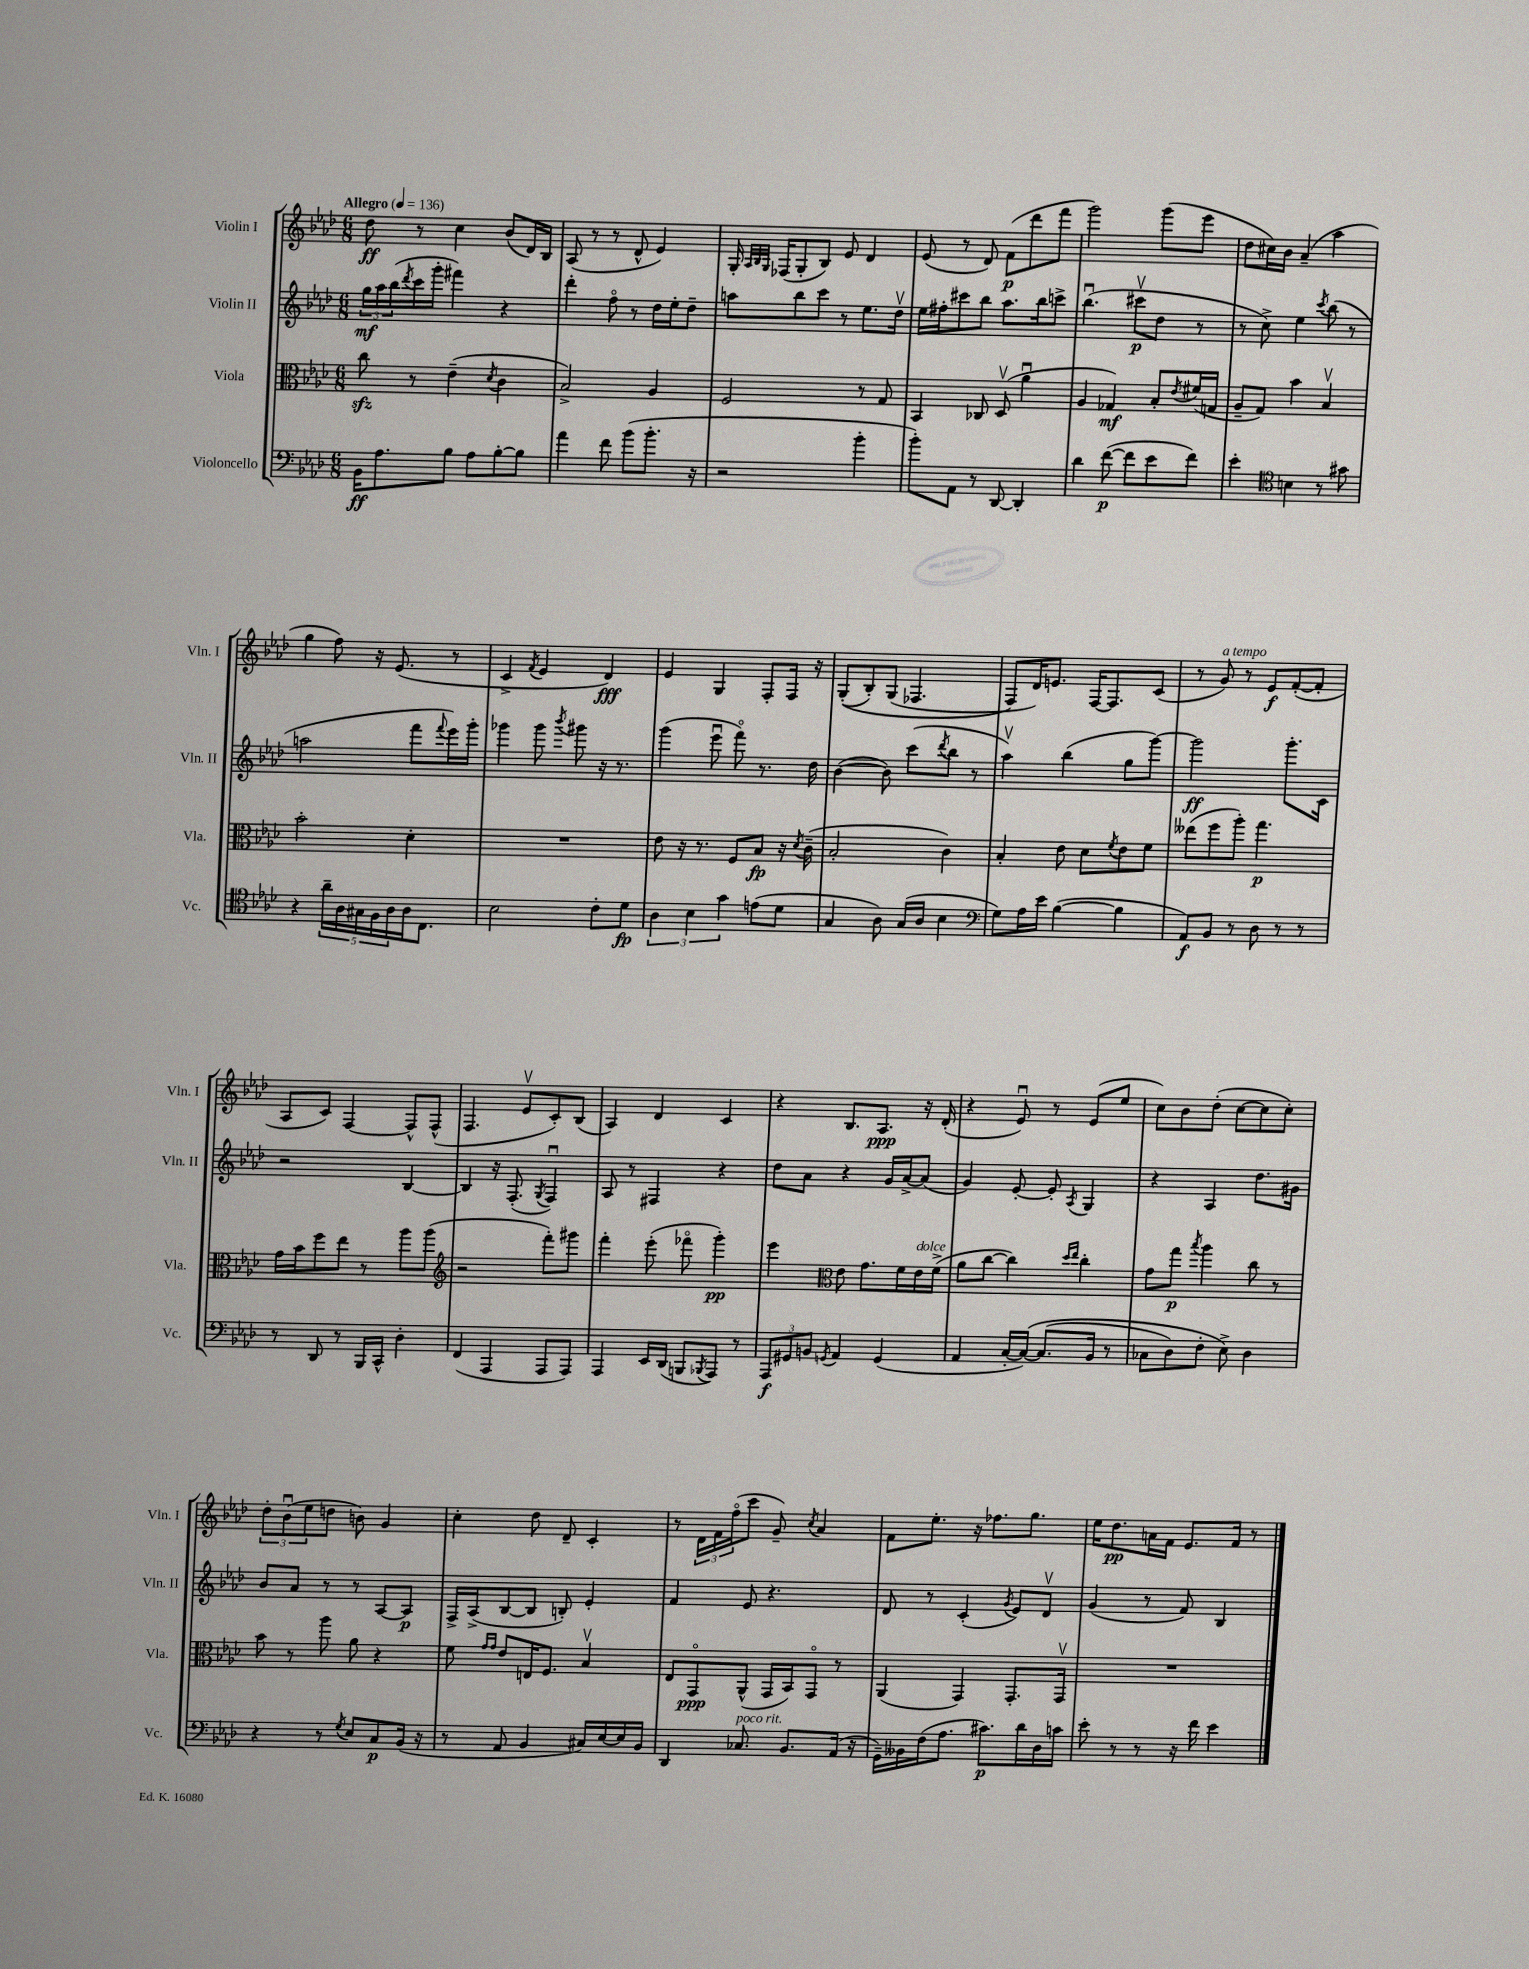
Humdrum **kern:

**kern	**dynam	**kern	**dynam	**kern	**dynam	**kern	**dynam
*part4	*part4	*part3	*part3	*part2	*part2	*part1	*part1
*staff4	*staff4	*staff3	*staff3	*staff2	*staff2	*staff1	*staff1
*I"Violoncello	*	*I"Viola	*	*I"Violin II	*	*I"Violin I	*
*I'Vc.	*	*I'Vla.	*	*I'Vln. II	*	*I'Vln. I	*
*clefF4	*	*clefC3	*	*clefG2	*	*clefG2	*
*k[b-e-a-d-]	*	*k[b-e-a-d-]	*	*k[b-e-a-d-]	*	*k[b-e-a-d-]	*
*M6/8	*	*M6/8	*	*M6/8	*	*M6/8	*
*MM136	*	*MM136	*	*MM136	*	*MM136	*
=1	=1	=1	=1	=1	=1	=1	=1
!	!	!	!	!	!	!LO:TX:a:B:t=Allegro	!
16BB-\KL	ff	8cczz\	.	24gg\LL	mf	8dd-\	ff
.	.	.	.	24aa-\	.	.	.
8.A-\	.	.	.	.	.	.	.
.	.	.	.	(24bb-\	.	.	.
.	.	.	.	8qddd-/	.	.	.
.	.	8r	.	16ccc\	.	8r	.
.	.	.	.	16ggg'\JJ	.	.	.
8B-\J	.	(4e-~\	.	4fff#X\)	.	4cc\	.
8A-\L	.	.	.	.	.	.	.
.	.	8qd-/	.	.	.	.	.
[8B-'\	.	4c\	.	4r	.	(8b-/L	.
8B-\J]	.	.	.	.	.	16d-/L)	.
.	.	.	.	.	.	16B-/JJ	.
=2	=2	=2	=2	=2	=2	=2	=2
4a-\	.	2B-^/)	.	4ddd-'\	.	(8A-/	.
.	.	.	.	.	.	8r	.
8f\	.	.	.	8ff\	.	8r	.
(8b-\L	.	.	.	8r	.	8d-^^/	.
8.b-'\J	.	4A-/	.	16dd-\LL	.	4e-/)	.
.	.	.	.	16ee-'\J	.	.	.
.	.	.	.	8dd-~\J	.	.	.
16r	.	.	.	.	.	.	.
=3	=3	=3	=3	=3	=3	=3	=3
2r	.	2F/	.	8aan\L	.	16G'/	.
.	.	.	.	.	.	32qqA-/LLL	.
.	.	.	.	.	.	32qqB-/	.
.	.	.	.	.	.	32qqG/JJJ	.
.	.	.	.	.	.	(16F-X/KL	.
.	.	.	.	8bb-\	.	8G'/	.
.	.	.	.	8ccc\J	.	8B-/J)	.
.	.	.	.	8r	.	8e-/	.
4b-'\	.	8r	.	8.ee-\L	.	4d-/	.
.	.	8G/	.	.	.	.	.
.	.	.	.	16dd-v\Jk	.	.	.
=4	=4	=4	=4	=4	=4	=4	=4
8b-'\L)	.	4BB-/	.	16ee-\LL	.	(8e-/	.
.	.	.	.	16ff#X'\J	.	.	.
8AA-\J	.	.	.	8ccc#X\	.	8r	.
8r	.	8C-X/	.	8bb-\J	.	8d-/)	.
[8DD-/	.	(8D-v/	.	8.aa-\L	.	(8f\L	p
4DD-'/]	.	4a-u\	.	.	.	8ddd-\	.
.	.	.	.	16bb-\k	.	.	.
.	.	.	.	8cccn^\J	.	8fff\J	.
=5	=5	=5	=5	=5	=5	=5	=5
4d-\	.	4A-/	.	(4.bb-u\	.	2ggg\)	.
([8f\	p	4G-X/)	mf	.	.	.	.
8f\L]	.	.	.	8ccc#Xv\L	p	.	.
8e-\	.	8B-'/L	.	8dd-\J	.	(8ggg\L	.
.	.	8qe-/	.	.	.	.	.
8f\J)	.	(16f#X/L	.	8r	.	8eee-\J	.
.	.	16Gn/JJ	.	.	.	.	.
=6	=6	=6	=6	=6	=6	=6	=6
4e-'\	.	8A-~/L	.	8r	.	8dd-\L	.
.	.	8G/J)	.	8cc^\)	.	16cc#X\L)	.
.	.	.	.	.	.	16b-\JJ	.
*clefC4	*	*	*	*	*	*	*
4Bn\	.	4b-\	.	4ee-\	.	(4a-~/	.
.	.	.	.	8qccc/	.	.	.
8r	.	4B-v/	.	(8bb-\	.	4aa-\	.
8g#X\	.	.	.	8r	.	.	.
!!LO:LB:g=z
=7	=7	=7	=7	=7	=7	=7	=7
4r	.	2b-'\	.	2aan\	.	4gg\	.
20a-~\LL	.	.	.	.	.	8ff\)	.
20A-\	.	.	.	.	.	.	.
20G#X\	.	.	.	.	.	.	.
.	.	.	.	.	.	16r	.
20F\	.	.	.	.	.	.	.
.	.	.	.	.	.	(8.e-/	.
20A-\	.	.	.	.	.	.	.
16A-\J	.	4d-'\	.	8fff\L	.	.	.
8.C\J	.	.	.	.	.	.	.
.	.	.	.	8qqfff/	.	.	.
.	.	.	.	16eee-\L)	.	8r	.
.	.	.	.	16ggg'\JJ	.	.	.
=8	=8	=8	=8	=8	=8	=8	=8
2B-\	.	2.r	.	4ggg-X\	.	4c^/	.
.	.	.	.	.	.	8qf/	.
.	.	.	.	8ggg-\	.	4e-/	.
.	.	.	.	8qbbb-/	.	.	.
.	.	.	.	8ggg#X\	.	.	.
8c'\L	.	.	.	16r	.	4d-/)	fff
.	.	.	.	8.r	.	.	.
8d-\J	fp	.	.	.	.	.	.
=9	=9	=9	=9	=9	=9	=9	=9
6A-\	.	8e-\	.	(4ggg\	.	4e-/	.
.	.	16r	.	.	.	.	.
6B-\	.	.	.	.	.	.	.
.	.	8.r	.	.	.	.	.
.	.	.	.	8eee-u\	.	4G/	.
6g\	.	.	.	.	.	.	.
.	.	8F/L	.	8fff\)	.	.	.
(8en\L	.	8B-/J	fp	8.r	.	8F'/L	.
8d-\J	.	16r	.	.	.	16F/Jk	.
.	.	8qd-/	.	.	.	.	.
.	.	(16c~\	.	16dd-\	.	16r	.
=10	=10	=10	=10	=10	=10	=10	=10
4G/	.	2B-'/	.	([4b-\	.	((8G'/L	.
.	.	.	.	.	.	8B-'/)	.
8A-\)	.	.	.	8b-\])	.	(8G/J	.
(16G/LL	.	.	.	(8ccc\L	.	4.F-X/	.
16A-/JJ	.	.	.	.	.	.	.
.	.	.	.	8qddd-/	.	.	.
4B-\	.	4c\)	.	8bb-\J	.	.	.
.	.	.	.	8r	.	.	.
=11	=11	=11	=11	=11	=11	=11	=11
*clefF4	*	*	*	*	*	*	*
8G\L)	.	4B-'/	.	4aa-v\)	.	8F/L)	.
16A-\L	.	.	.	.	.	16d-/K)	.
16e-\JJ	.	.	.	.	.	8.en/J	.
([4B-\	.	8e-\	.	(4bb-\	.	.	.
.	.	8d-\L	.	.	.	[16F/KL	.
.	.	.	.	.	.	8.F/]	.
.	.	8qf/	.	.	.	.	.
4B-\]	.	8e-\	.	8gg\L	.	.	.
.	.	8f\J	.	[8ggg\J)	.	(8c/J	.
=12	=12	=12	=12	=12	=12	=12	=12
8AA-/L)	f	(8ee--X\L	.	2ggg\]	ff	8r	.
!	!	!	!	!	!	!LO:TX:a:i:t=a tempo	!
8BB-/J	.	8ff\	.	.	.	8g/)	.
8r	.	8aa-'\J)	.	.	.	8r	.
8D-\	.	4.gg\	p	.	.	8e-/L	f
8r	.	.	.	8.ggg'\L	.	([8f'/	.
8r	.	.	.	.	.	8f'/J]	.
.	.	.	.	16c\Jk	.	.	.
!!LO:LB:g=z
=13	=13	=13	=13	=13	=13	=13	=13
8r	.	16g\LL	.	2r	.	8A-/L	.
.	.	16b-\J	.	.	.	.	.
8DD-/	.	8ff\	.	.	.	8c/J)	.
8r	.	8ee-\J	.	.	.	[4F/	.
16BBB-/LL	.	8r	.	.	.	.	.
16CC^^/JJ	.	.	.	.	.	.	.
4D-'\	.	8aa-\L	.	[4B-/	.	8F^^/L]	.
.	.	(8aa-\J	.	.	.	(8F^^/J	.
=14	=14	=14	=14	=14	=14	=14	=14
*	*	*clefG2	*	*	*	*	*
(4FF/	.	2r	.	4B-/]	.	4.F/	.
4AAA-/	.	.	.	16r	.	.	.
.	.	.	.	(8.F'/	.	.	.
.	.	.	.	.	.	8e-v/L	.
.	.	.	.	8qG/	.	.	.
8AAA-/L	.	8fff'\L)	.	4Fu/)	.	8c'/)	.
8AAA-/J)	.	8ggg#X\J	.	.	.	(8B-/J	.
=15	=15	=15	=15	=15	=15	=15	=15
4AAA-/	.	4fff'\	.	8A-/	.	4A-/)	.
.	.	.	.	8r	.	.	.
16EE-/LL	.	(8eee-'\	.	4F#X/	.	4d-/	.
(16DD-/JJ	.	.	.	.	.	.	.
8BBBn/L	.	8fff-X\	.	.	.	.	.
8qBBB-X/	.	.	.	.	.	.	.
8AAA-/J)	.	4ggg'\)	pp	4r	.	4c/	.
8r	.	.	.	.	.	.	.
=16	=16	=16	=16	=16	=16	=16	=16
12AAA-/L	f	4eee-\	.	8dd-\L	.	4r	.
12GG#X/	.	.	.	.	.	.	.
.	.	.	.	8a-\J	.	.	.
12BBn/J	.	.	.	.	.	.	.
8qGGn/	.	.	.	.	.	.	.
*	*	*clefC3	*	*	*	*	*
4AA-/	.	8e-\	.	4r	.	8.B-/L	.
.	.	8.g\L	.	.	.	.	.
.	.	.	.	.	.	8.A-/J	ppp
(4GG/	.	.	.	16g/LL	.	.	.
.	.	16f\L	.	[16a-^/J	.	.	.
!	!	!LO:TX:a:i:t=dolce	!	!	!	!	!
.	.	16e-\	.	(8a-/J]	.	16r	.
.	.	(16f^\JJ	.	.	.	(16d-'/	.
=17	=17	=17	=17	=17	=17	=17	=17
4AA-/	.	8a-\L	.	4g/)	.	4r	.
.	.	[8cc\J	.	.	.	.	.
[16C'/LL	.	4cc\])	.	[8e-'/	.	8e-u/)	.
(16C/JJ_)	.	.	.	.	.	.	.
(8.C/L]	.	.	.	8e-'/]	.	8r	.
.	.	16qqdd-/LL	.	.	.	.	.
.	.	16qqee-/JJ	.	8qA-/	.	.	.
.	.	4cc'\	.	4G/	.	(8e-/L	.
16BB-/Jk	.	.	.	.	.	.	.
8r	.	.	.	.	.	8ee-/J	.
=18	=18	=18	=18	=18	=18	=18	=18
8C-X\L	.	8g\L	.	4r	.	8cc\L)	.
8D-\)	.	8gg\J	p	.	.	8b-\	.
.	.	8qbb-/	.	.	.	.	.
8F'\J	.	4aa-\	.	4A-/	.	(8dd-'\J	.
8E-^\)	.	.	.	.	.	[8cc\L	.
4D-\	.	8cc\	.	8.dd-\L	.	8cc\]	.
.	.	8r	.	.	.	8cc'\J)	.
.	.	.	.	16g#X\Jk	.	.	.
!!LO:LB:g=z
=19	=19	=19	=19	=19	=19	=19	=19
4r	.	8b-\	.	8b-/L	.	12dd-'\L	.
.	.	.	.	.	.	(12b-u\	.
.	.	8r	.	8a-/J	.	.	.
.	.	.	.	.	.	12ee-\	.
8r	.	8aa-\	.	8r	.	8ddn\J	.
8qG/	.	.	.	.	.	.	.
8E-/L	.	8a-\	.	8r	.	8bn\)	.
8C/	p	4r	.	[8A-/L	.	4g/	.
(16BB-/Jk	.	.	.	8A-/J]	p	.	.
16r	.	.	.	.	.	.	.
=20	=20	=20	=20	=20	=20	=20	=20
8r	.	8f\	.	16F^/LL	.	4cc'\	.
.	.	.	.	(16A-^/J	.	.	.
.	.	16qqg/LL	.	.	.	.	.
.	.	16qqg/JJ	.	.	.	.	.
8AA-/	.	8e-/L	.	[8B-/	.	.	.
4BB-/	.	16En/K	.	8B-/J]	.	8dd-\	.
.	.	8.F/J	.	.	.	.	.
.	.	.	.	8Bn'/)	.	8d-~/	.
16C#X/LL)	.	4B-v/	.	4e-'/	.	4c'/	.
[16E-/	.	.	.	.	.	.	.
16E-/]	.	.	.	.	.	.	.
16BB-/JJ	.	.	.	.	.	.	.
=21	=21	=21	=21	=21	=21	=21	=21
4DD-/	.	8E-/L	.	4f/	.	8r	.
.	.	8GG/	ppp	.	.	24d-\LL	.
.	.	.	.	.	.	24f\	.
.	.	.	.	.	.	(24ff\J	.
!LO:TX:a:i:t=poco rit.	!	!	!	!	!	!	!
8.C-X/	.	(8AA-^^/J	.	8e-/	.	8ccc\J	.
.	.	16GG/LL	.	4.r	.	8g~/)	.
8.BB-/L	.	16BB-/J)	.	.	.	.	.
.	.	.	.	.	.	8qcc/	.
.	.	8GG/J	.	.	.	4a-/	.
(16AA-/Jk	.	8r	.	.	.	.	.
16r	.	.	.	.	.	.	.
=22	=22	=22	=22	=22	=22	=22	=22
16GG~\LL)	.	(4AA-/	.	8d-/	.	8f\L	.
16BB--X\	.	.	.	.	.	.	.
(16F\J	.	.	.	8r	.	8.ee-'\J	.
8.A-\J	.	.	.	.	.	.	.
.	.	4GG/)	.	(4c'/	.	.	.
.	.	.	.	.	.	16r	.
8.c#X\L)	p	.	.	.	.	8.ff-X\L	.
.	.	.	.	8qg/	.	.	.
.	.	8.GG'/L	.	8e-/L)	.	.	.
16d-\L	.	.	.	.	.	8.gg\J	.
16D-\	.	.	.	8d-v/J	.	.	.
16cn\JJ	.	16GGv/Jk	.	.	.	.	.
=23	=23	=23	=23	=23	=23	=23	=23
8e-'\	.	2.r	.	(4g/	.	16ee-\KL	.
.	.	.	.	.	.	8.dd-\	pp
8r	.	.	.	.	.	.	.
8r	.	.	.	8r	.	16an\L	.
.	.	.	.	.	.	16f\JJ	.
16r	.	.	.	8f/)	.	8.e-/L	.
16f\	.	.	.	.	.	.	.
4e-\	.	.	.	4B-/	.	.	.
.	.	.	.	.	.	16f/Jk	.
.	.	.	.	.	.	8r	.
==	==	==	==	==	==	==	==
*-	*-	*-	*-	*-	*-	*-	*-
